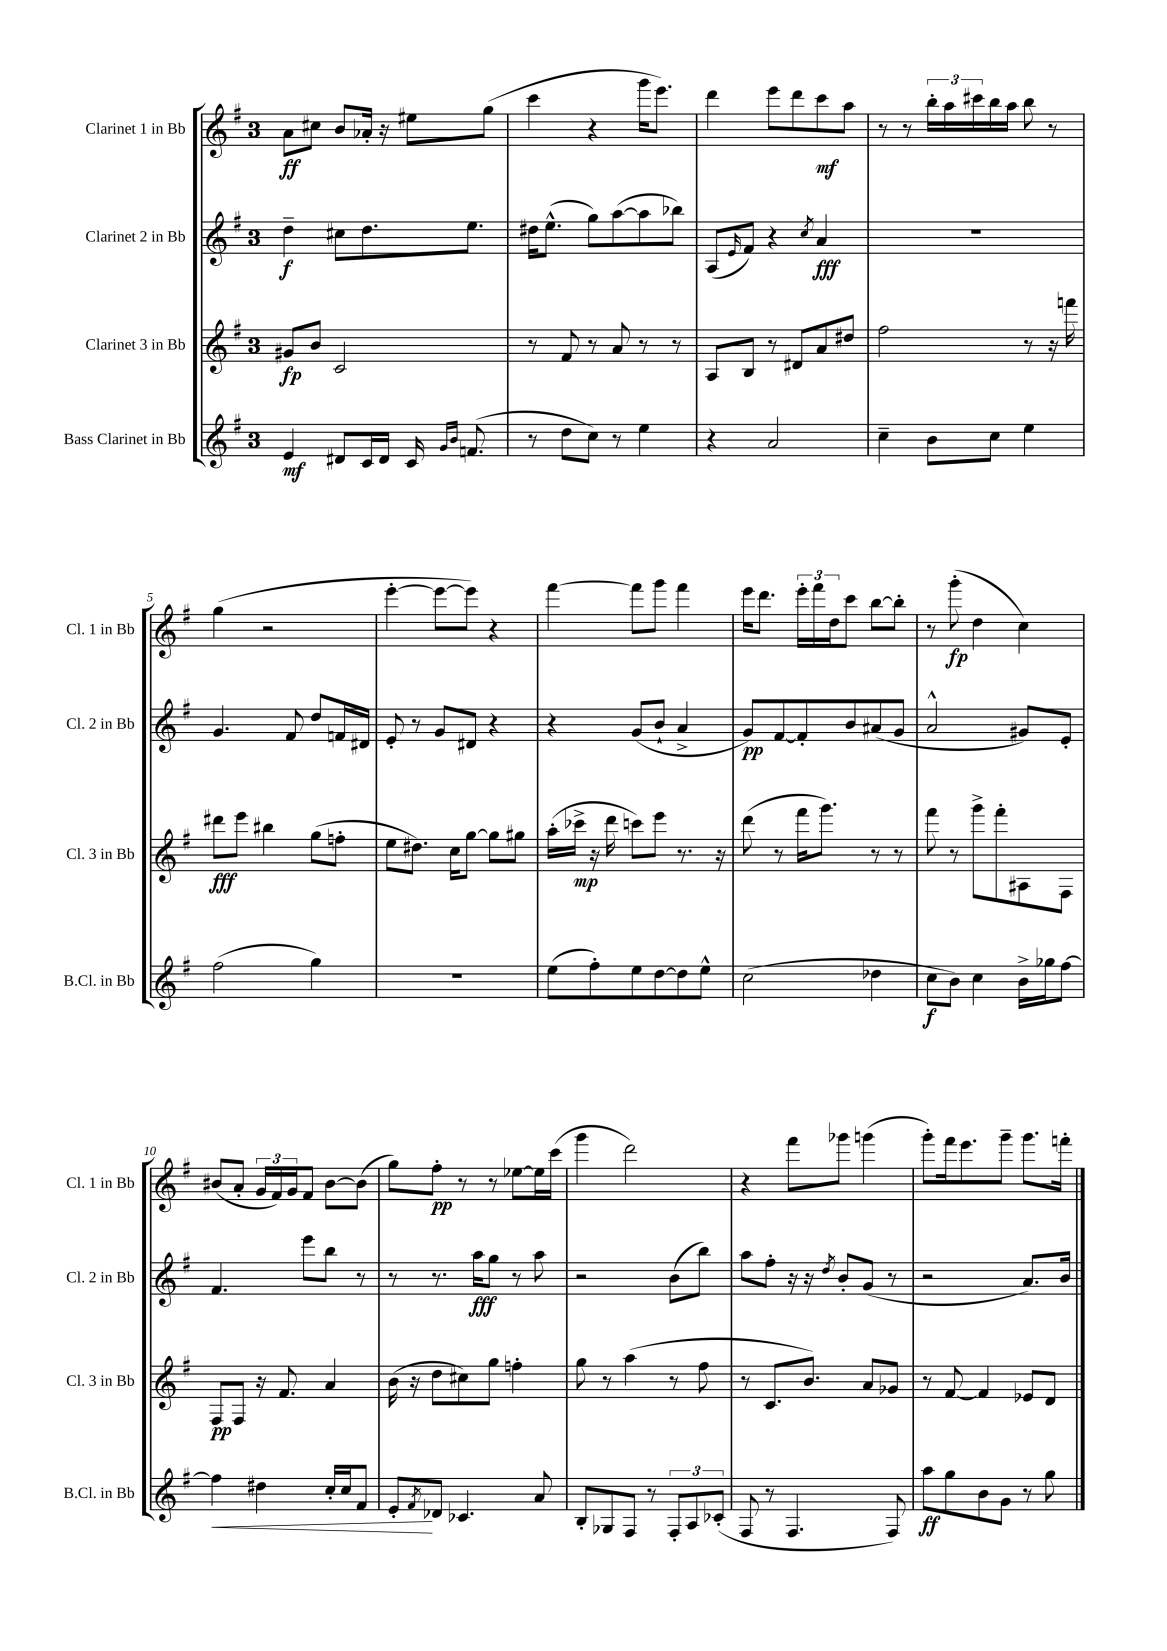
<<
\new StaffGroup <<
\new Staff = "s0" \with { instrumentName = "Clarinet 1 in Bb" shortInstrumentName = "Cl. 1 in Bb" } {
    \clef treble \key g \major \once \override Staff.TimeSignature.style = #'single-digit \time 3/4
    a'8\ff cis''8 b'8 aes'16-. r16 eis''8 g''8( |
    c'''4 r4 g'''16 e'''8.) |
    d'''4 e'''8 d'''8 c'''8\mf a''8 |
    r8 r8 \tuplet 3/2 { b''16-. a''16 cis'''16 } b''16 a''16 b''8 r8 |
    g''4( r2 |
    e'''4~-. e'''8~ e'''8) r4 |
    fis'''4~ fis'''8 g'''8 fis'''4 |
    e'''16 d'''8. \tuplet 3/2 { e'''16-. fis'''16 d''16 } c'''8 b''8~ b''8-. |
    r8 g'''8-.\fp( d''4 c''4) |
    bis'8( a'8-. \tuplet 3/2 { g'16 fis'16) g'16 } fis'8 bis'8~ bis'8( |
    g''8) fis''8-.\pp r8 r8 ees''8~ ees''16 c'''16( |
    g'''4 d'''2) |
    r4 fis'''8 ges'''8 g'''4( |
    g'''8-.) fis'''16 e'''8. g'''8-- g'''8. f'''16-. \bar "|." |
}
\new Staff = "s1" \with { instrumentName = "Clarinet 2 in Bb" shortInstrumentName = "Cl. 2 in Bb" } {
    \clef treble \key g \major \once \override Staff.TimeSignature.style = #'single-digit \time 3/4
    d''4--\f cis''8 d''8. e''8. |
    dis''16 e''8.-^( g''8) a''8~( a''8 bes''8) |
    a8( \grace { e'16 } fis'8) r4 \acciaccatura { c''8 } a'4\fff |
    R2. |
    g'4. fis'8 d''8 f'16 dis'16 |
    e'8-. r8 g'8 dis'8 r4 |
    r4 g'8( b'8-! a'4-> |
    g'8\pp) fis'8~ fis'8-. b'8 ais'8( g'8 |
    a'2-^ gis'8) e'8-. |
    fis'4. e'''8 b''8 r8 |
    r8 r8. a''16\fff g''8 r8 a''8 |
    r2 b'8( b''8) |
    a''8 fis''8-. r16 r16 \acciaccatura { d''8 } b'8-. g'8( r8 |
    r2 a'8.) b'16 \bar "|." |
}
\new Staff = "s2" \with { instrumentName = "Clarinet 3 in Bb" shortInstrumentName = "Cl. 3 in Bb" } {
    \clef treble \key g \major \once \override Staff.TimeSignature.style = #'single-digit \time 3/4
    gis'8\fp b'8 c'2 |
    r8 fis'8 r8 a'8 r8 r8 |
    a8 b8 r8 dis'8 a'8 dis''8 |
    fis''2 r8 r16 f'''16 |
    dis'''8\fff e'''8 bis''4 g''8( f''8-. |
    e''8 dis''8.) c''16 g''8~ g''8 gis''8 |
    a''16-.( ces'''16->\mp r16 d'''16 c'''8) e'''8 r8. r16 |
    d'''8( r8 fis'''16 g'''8.) r8 r8 |
    fis'''8 r8 g'''8-> fis'''8-. ais8 fis8 |
    fis8\pp fis8 r16 fis'8. a'4 |
    b'16( r16 d''8 cis''8) g''8 f''4-. |
    g''8 r8 a''4( r8 fis''8 |
    r8 c'8. b'8.) a'8 ges'8 |
    r8 fis'8~ fis'4 ees'8 d'8 \bar "|." |
}
\new Staff = "s3" \with { instrumentName = "Bass Clarinet in Bb" shortInstrumentName = "B.Cl. in Bb" } {
    \clef treble \key g \major \once \override Staff.TimeSignature.style = #'single-digit \time 3/4
    e'4\mf dis'8 c'16 dis'16 c'16 \grace { g'16 b'16 } f'8.( |
    r8 d''8 c''8) r8 e''4 |
    r4 a'2 |
    c''4-- b'8 c''8 e''4 |
    fis''2( g''4) |
    R2. |
    e''8( fis''8-.) e''8 d''8~ d''8 e''8-^ |
    c''2( des''4 |
    c''8\f b'8) c''4 b'16-> ges''16 fis''8~ |
    fis''4\< dis''4 c''16-. c''16 fis'8 |
    e'8-.\! \acciaccatura { fis'8 } des'8 ces'4. a'8 |
    b8-. ges8 fis8 r8 \tuplet 3/2 { fis8-. a8 ces'8-.( } |
    fis8 r8 fis4. fis8) |
    a''8\ff g''8 b'8 g'8 r8 g''8 \bar "|." |
}
>>
>>
